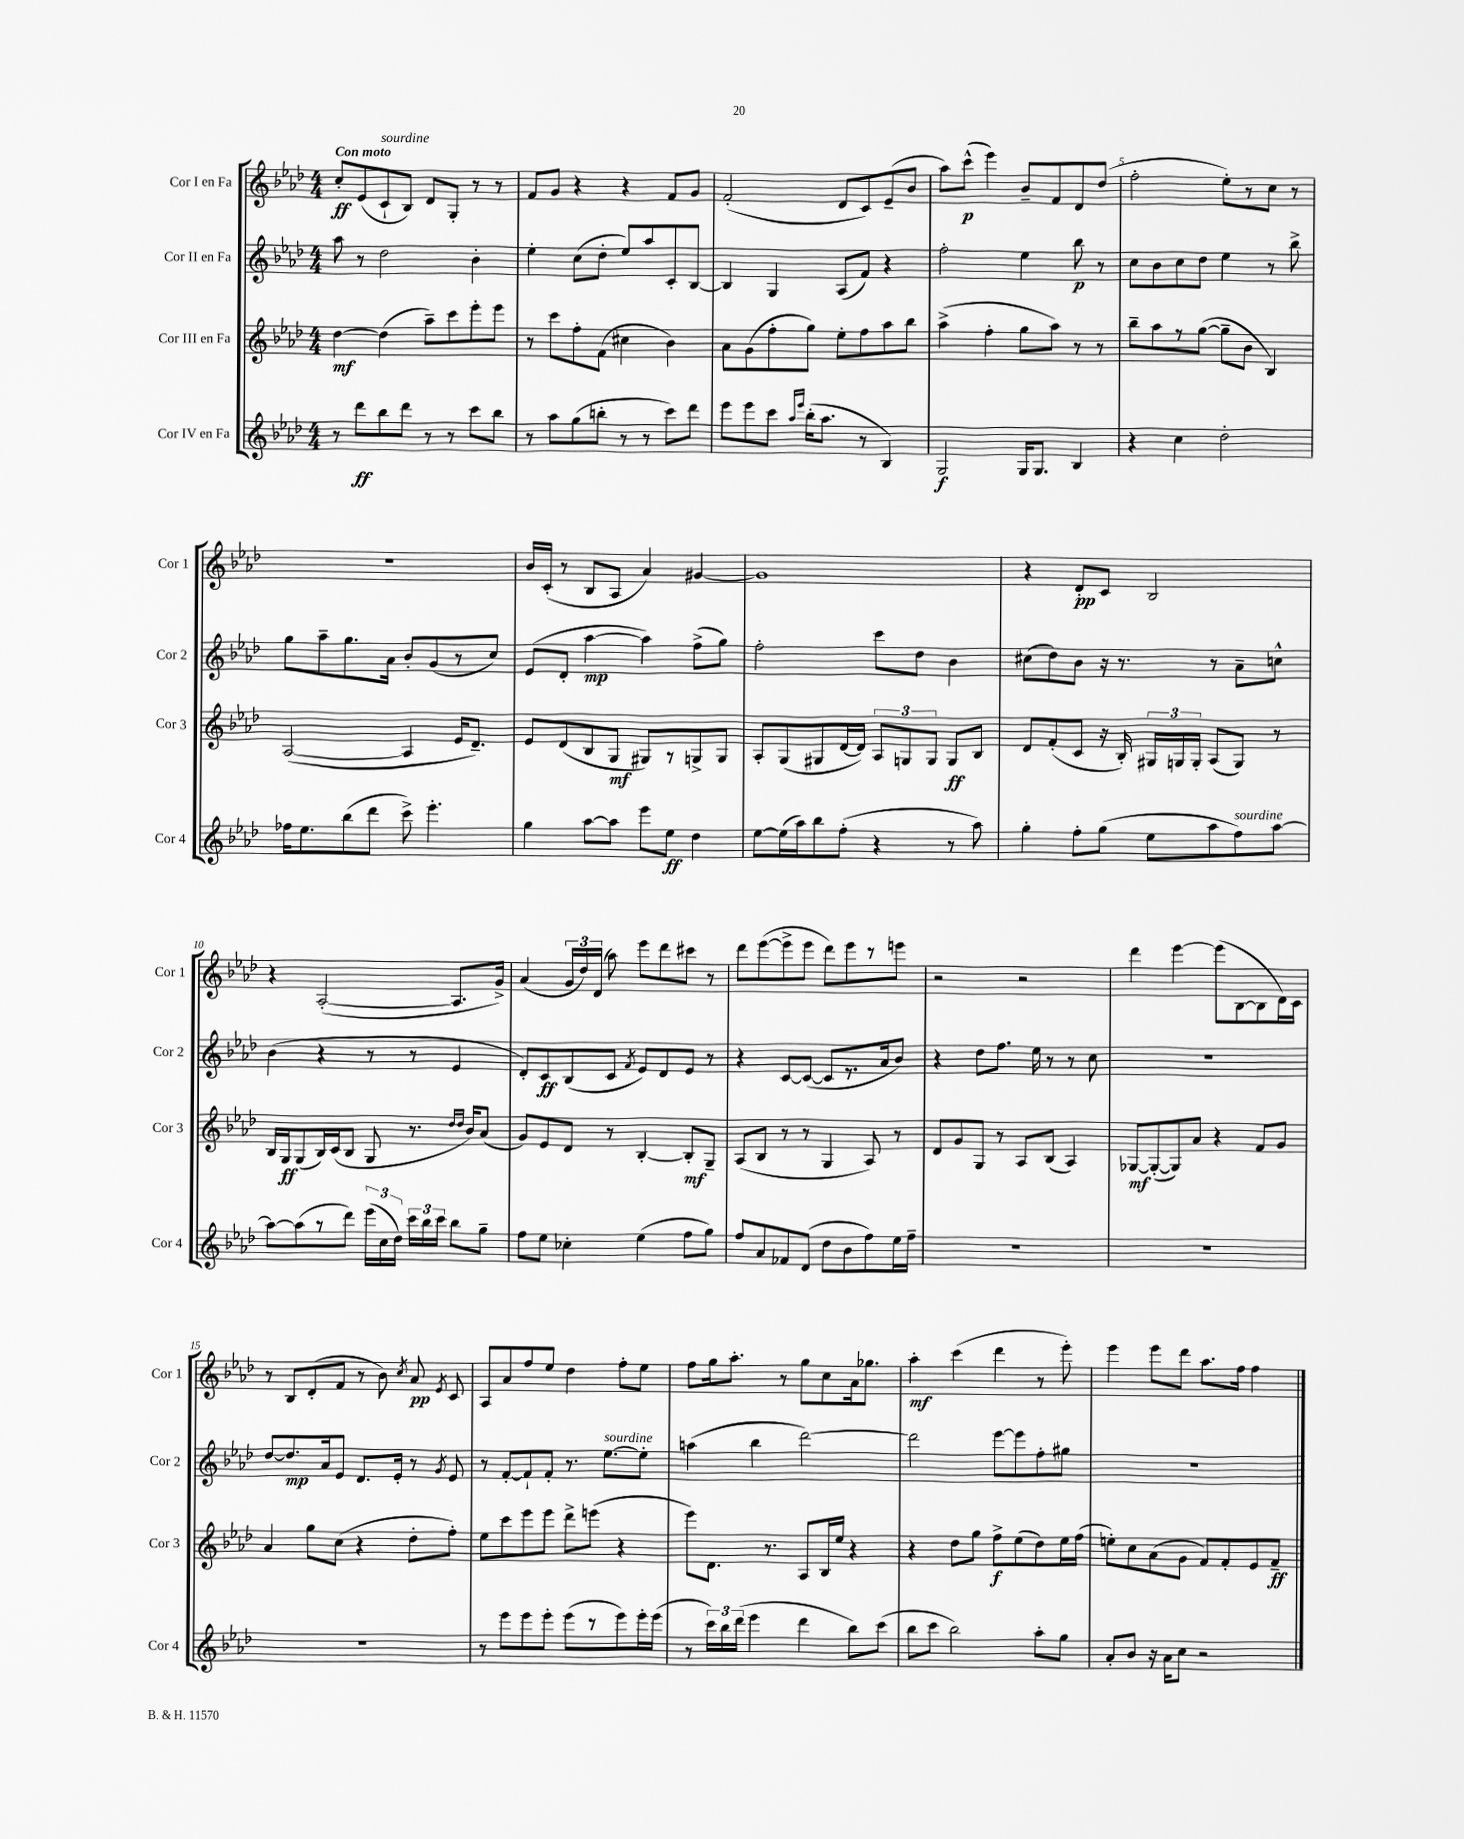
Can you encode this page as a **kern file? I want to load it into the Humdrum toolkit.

**kern	**kern	**kern	**kern
*staff4	*staff3	*staff2	*staff1
*clefG2	*clefG2	*clefG2	*clefG2
*k[b-e-a-d-]	*k[b-e-a-d-]	*k[b-e-a-d-]	*k[b-e-a-d-]
*M4/4	*M4/4	*M4/4	*M4/4
8r	[4dd-	8aa-	8cc'
8ddd-	.	8r	(8e-
8bb-	(4dd-]	2dd-	8c`
8ddd-	.	.	8B-)
8r	8aa-~)	.	8d-
8r	8ccc	.	8G'
8ccc	8eee-'	4b-'	8r
8bb-	8eee-	.	8r
=	=	=	=
8r	8r	4ee-'	8f
8aa-	8ccc	.	8g
(8gg	8ff'	(8cc	4r
8bb'	(8f	8dd-'	.
8r	4cc#	8ee-)	4r
8r	.	8aa-	.
8ccc)	4b-)	8c'	8f
8ddd-	.	[8B-	8g
=	=	=	=
8eee-	8a-	4B-]	(2f'
8eee-	(8g	.	.
8ccc	8ff'	4G	.
16qqaa-	.	.	.
16qqeee-	.	.	.
(16bb-'	8gg)	.	.
8.aa-	.	.	.
.	8ee-'	(8A-	8d-
8r	8ff	8f)	8c)
4B-)	8aa-	4r	(8e-~
.	8bb-	.	8b-
=	=	=	=
2G	(4aa-^	2ff'	8aa-)
.	.	.	(8ccc^^
.	4ff'	.	4eee-)
16G	8gg	4ee-	8b-~
8.G	.	.	.
.	8aa-)	.	8f
4B-	8r	8bb-	8d-
.	8r	8r	(8dd-
=	=	=	=
4r	8bb-~	8cc	2ff'
.	8aa-	8b-	.
4cc	8r	8cc	.
.	([8gg	8dd-	.
2dd-'	8gg~]	4ee-	8ee-')
.	8b-	.	8r
.	4B-)	8r	8cc
.	.	8bb-^	8r
=	=	=	=
16ff-	([2A-	8gg	1r
8.ee-	.	.	.
.	.	8aa-~	.
(8bb-	.	8.gg	.
8ddd-	.	.	.
.	.	16a-	.
8ccc^)	4A-]	8b-'	.
4.eee-'	.	(8g	.
.	16e-	8r	.
.	8.d-~)	.	.
.	.	8cc)	.
=	=	=	=
4gg	8e-	(8e-	16b-
.	.	.	(16c'
.	(8d-	8d-'	8r
[8aa-	8B-	[4aa-	8B-
8aa-]	8G	.	8A-
8eee-	8G#)	4aa-])	4a-)
8ee-	8r	.	.
4dd-	8G^	(8ff^	[4g#
.	8G	8gg)	.
=	=	=	=
[8ee-	8A-'	2ff'	1g#]
(16ee-]	(8G	.	.
16aa-)	.	.	.
8bb-	8G#	.	.
(8ff'	[16d-	.	.
.	16d-])	.	.
4r	12A-	8ccc	.
.	12G	.	.
.	.	8dd-	.
.	12G	.	.
8r	8G	4b-	.
8aa-)	8B-	.	.
=	=	=	=
4gg'	8d-	(8cc#	4r
.	(8f'	8dd-)	.
8ff'	8c	8b-	8d-'
(8gg	16r	16r	8c
.	16B-')	8.r	.
8ee-	24G#	.	2B-
.	24G	.	.
.	24G'	.	.
8aa-	(8A-	8r	.
8ff)	8G)	8a-~	.
[8aa-	8r	8cc^^	.
=	=	=	=
8aa-_	16B-	(4b-	4r
.	16G	.	.
(8aa-]	(8G	.	.
8r	16B-)	4r	([2A-'
.	(16c	.	.
8ddd-)	8B-	.	.
(24eee-	8G	8r	.
24cc	.	.	.
24dd-)	.	.	.
24ccc	8.r	8r	.
24bb-	.	.	.
24ccc	.	.	.
8bb-	.	4e-	8.A-]
.	16qqdd-	.	.
.	16qqdd-	.	.
.	16b-)	.	.
8gg~	(8a-	.	.
.	.	.	16g^)
=	=	=	=
8ff	8g)	8d-')	(4a-
8ee-	8e-	8c	.
4cc-'	8d-	(8B-	24g
.	.	.	24dd-)
.	.	.	(24d-
.	8r	8c	8aa-)
.	.	8qf	.
(4ee-	[4B-'	8e-)	8eee-
.	.	8d-	8ddd-
8ff	8B-']	8e-	8ccc#
8gg)	8G~	8r	8r
=	=	=	=
8ff	(8A-	4r	8ddd-
8a-	8B-	.	([8eee-
8f-	8r	[8c	8eee-^]
(8d-	8r	(8c_	8eee-
8dd-	4G	8c]	8ddd-)
8b-	.	8.r	8eee-
8ff)	8A-)	.	8r
.	.	16a-	.
16ee-	8r	8b-)	8eee
16ff~	.	.	.
=	=	=	=
1r	8d-	4r	2r
.	8g	.	.
.	8G	8dd-	.
.	8r	8.ff	.
.	8A-	.	2r
.	.	16ee-	.
.	(8B-	8r	.
.	4A-)	8r	.
.	.	8cc	.
=	=	=	=
1r	[8G-	1r	4ddd-
.	(8G-'_	.	.
.	8G-])	.	[4eee-
.	8a-	.	.
.	4r	.	(8eee-]
.	.	.	[8B-
.	8f	.	8B-]
.	8g	.	16d-)
.	.	.	16c
=	=	=	=
1r	4a-	[8dd-	8r
.	.	8.dd-]	8B-
.	8gg	.	(8d-'
.	.	16a-	.
.	(8cc	8e-	8f
.	4r	8.d-	8r
.	.	.	8b-)
.	.	16e-'	.
.	.	.	8qcc
.	8dd-'	8r	8a-
.	.	8qg	8qe-
.	8ff')	8e-	8c
=	=	=	=
8r	8ee-	8r	8A-
8eee-	8ccc	[8f'	8a-
8eee-	8eee-	8f`]	8ff
8eee-'	8eee-	8f'	8ee-
(8eee-	8ddd-^	8.r	4dd-
8r	(8eee	.	.
.	.	[8.ee-	.
8eee-)	4r	.	8ff'
16eee-'	.	8ee-']	8ee-
(16eee-	.	.	.
=	=	=	=
8r	8eee-)	(4aa	8ff
24ccc)	8.d-	.	16gg
24bb-	.	.	.
.	.	.	8.aa-'
(24ddd-	.	.	.
4eee-	.	4bb-	.
.	8.r	.	.
.	.	.	8r
4ddd-	8A-	[2ddd-)	8gg
.	16B-	.	8cc
.	16ee-	.	.
8bb-)	4r	.	16a-
.	.	.	8.gg-
(8ccc	.	.	.
=	=	=	=
8bb-	4r	2ddd-]	4aa-'
8ccc	.	.	.
2bb-)	8dd-	.	(4ccc
.	8gg	.	.
.	8ff^	[8eee-	4ddd-
.	(8ee-	8eee-]	.
8aa-'	8dd-)	8ff'	8r
8gg	16ee-	8gg#	8eee-')
.	(16ff	.	.
=	=	=	=
8a-'	8ee')	1r	4eee-
8b-	8cc	.	.
16r	(8a-	.	8eee-
16a-	.	.	.
8cc	8g	.	8ddd-
2r	8f)	.	8.aa-
.	8f'	.	.
.	.	.	16ff
.	8e-	.	4ff
.	8f~	.	.
==	==	==	==
*-	*-	*-	*-
